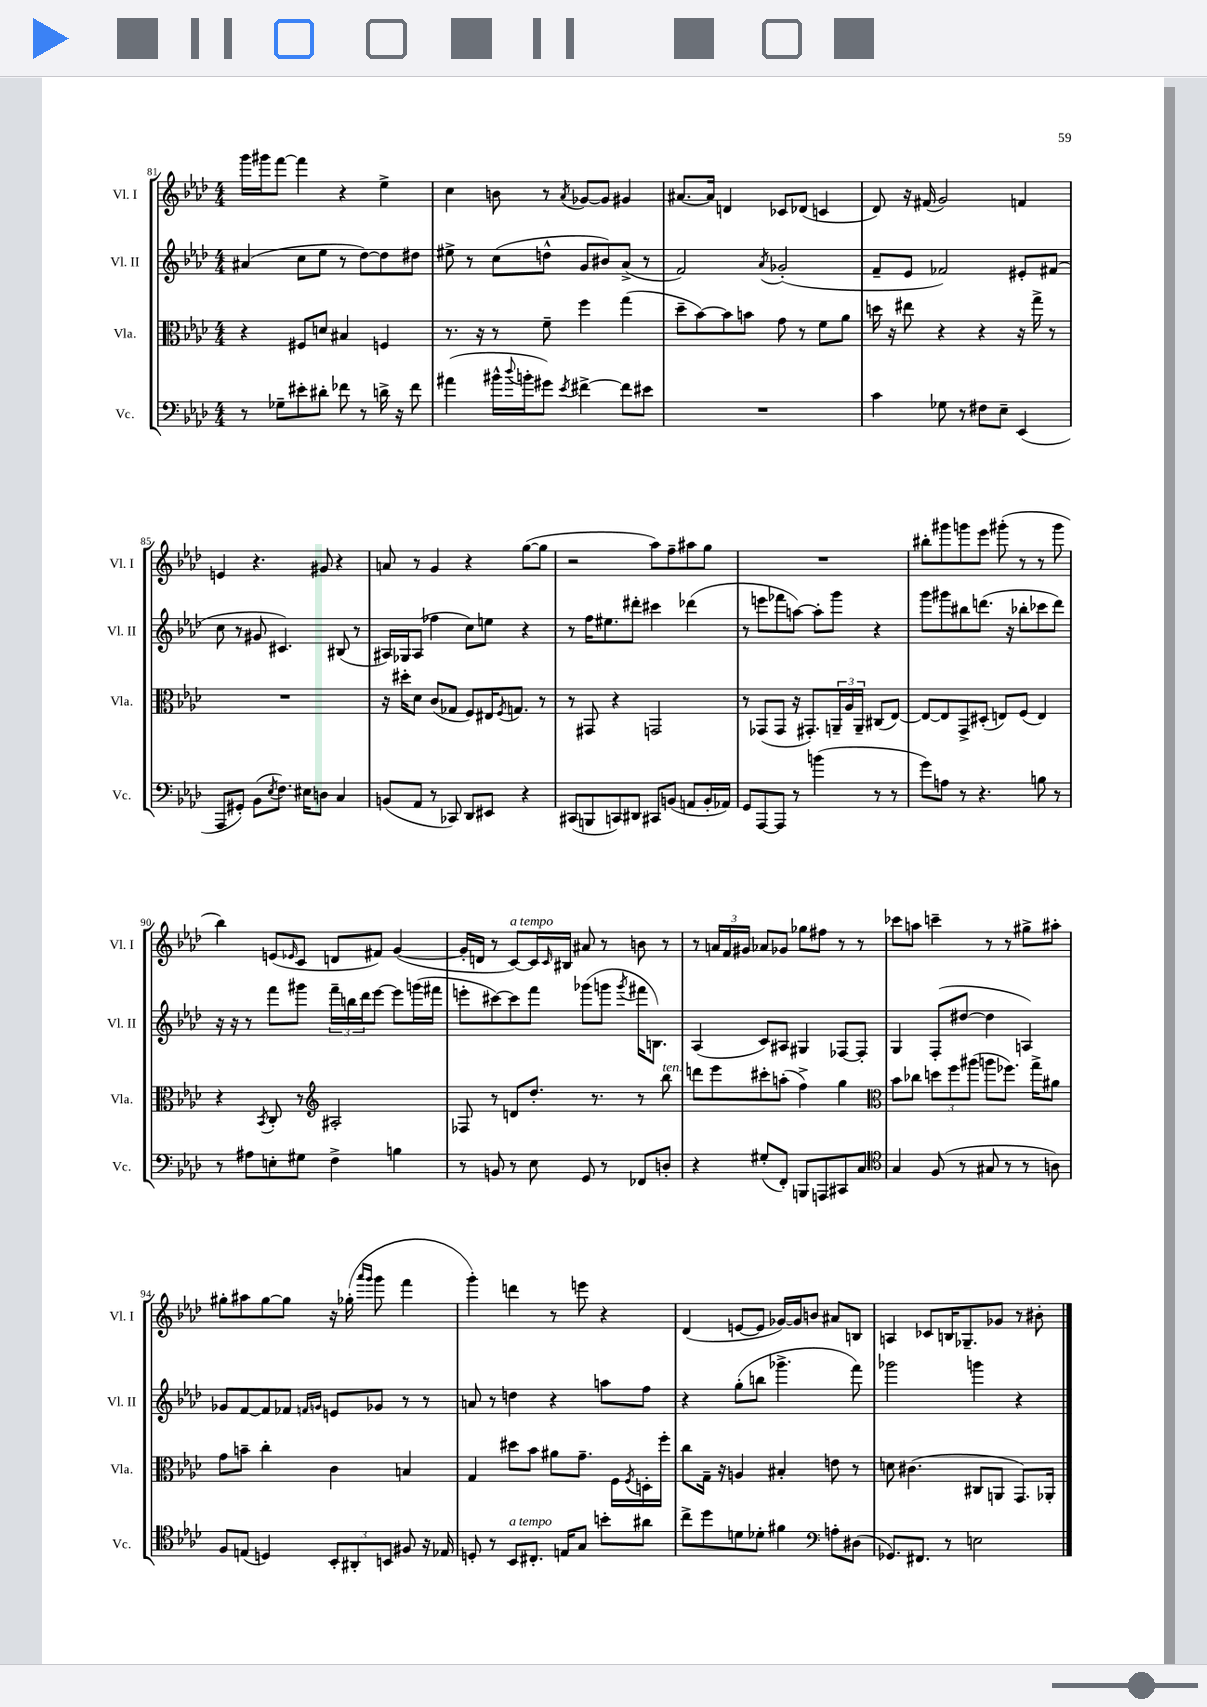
<<
\new StaffGroup <<
\new Staff = "s0" \with { instrumentName = "Vl. I" shortInstrumentName = "Vl. I" } {
    \clef treble \key aes \major \numericTimeSignature \time 4/4
    g'''16 gis'''16 f'''8~ f'''4 r4 ees''4-> |
    c''4 b'8 r8 \acciaccatura { aes'8 } ges'8~ ges'8 gis'4 |
    ais'8.~ ais'16 d'4 ces'8 des'8( c'4 |
    des'8) r16 fis'16( g'2) f'4 |
    e'4 r4. gis'8 r4 |
    a'8 r8 g'4 r4 g''8~( g''8 |
    r2 aes''8) f''8-- ais''8 g''8 |
    R1 |
    bis''8-. gis'''8 g'''8 ees'''8 gis'''8-.( r8 r8 gis'''8 |
    bes''4) e'8( \grace { ees'16 } c'8 d'8 fis'8) g'4~( |
    g'16-. d'16 r8 c'8~^\markup { \italic "a tempo" }) c'16 \grace { c'16 } bis16 ais'8 r8 b'8 r8 |
    r8 \tuplet 3/2 { a'16 f'16 gis'16 } aes'8 ges'8 ges''8 fis''8 r8 r8 |
    ces'''8 a''8 c'''4-- r8 r8 gis''8-> ais''8-. |
    gis''8-. ais''8 gis''8~ gis''8 r16 ges''16-.( \grace { aes'''16 g'''16 } g'''8 f'''4 |
    g'''4-.) d'''4 r8 e'''8 r4 |
    des'4( e'8~ e'8 ges'16~) ges'16 b'8 ais'8 b8 |
    a4 ces'8 b16 ges8.-- ges'8 r8 bis'8-. \bar "|." |
}
\new Staff = "s1" \with { instrumentName = "Vl. II" shortInstrumentName = "Vl. II" } {
    \clef treble \key aes \major \numericTimeSignature \time 4/4
    ais'4( c''8 ees''8 r8 des''8~) des''8 dis''8 |
    eis''8-> r8 c''8( d''8-^ g'8 bis'8) aes'8->( r8 |
    f'2) \acciaccatura { aes'8 } ges'2-.( |
    f'8-- ees'8 fes'2) eis'8-. fis'8( |
    c''8 r8 gis'8 cis'4.) bis8( r8 |
    ais16) ges16 ais8( fes''4 c''8) e''8 r4 |
    r8 f''16 eis''8. dis'''8-. cis'''4 des'''4( |
    r8 e'''8 fes'''8 a''8~) a''8-. g'''8 r4 |
    g'''8 gis'''8 bis''8 d'''8.( r16 bes''8-. ces'''8 d'''8) |
    r16 r16 r8 f'''8 gis'''8 \tuplet 3/2 { f'''16-- b''16 des'''16 } ees'''8~ ees'''8 g'''16( fis'''16 |
    e'''8-. cis'''8~) cis'''8 f'''8 ges'''8( g'''8 \acciaccatura { g'''8 } fis'''16 b8.) |
    aes4( c'8) ais8 gis4 fes8~ fes8-. |
    g4 f8-.( dis''8~ dis''4 a4) |
    ges'8 f'8~ f'8 fes'8 \grace { f'16 g'16 } e'8 ges'8 r8 r8 |
    a'8 r8 d''4 r4 a''8 f''8 |
    r4 g''8-.( b''8 ges'''4.-> f'''8) |
    ges'''2 g'''4 r4 \bar "|." |
}
\new Staff = "s2" \with { instrumentName = "Vla." shortInstrumentName = "Vla." } {
    \clef alto \key aes \major \numericTimeSignature \time 4/4
    r4 fis8 d'8 bis4 f4 |
    r8. r16 r8 f'8-- f''4 g''4( |
    des''8-- bes'8~) bes'8 b'8 g'8 r8 f'8 aes'8 |
    d''16 r16 eis''8 r4 r4 r16 g''16-> r8 |
    R1 |
    r16 dis''16-. des'8 c'8( ges8 f8) eis16 \acciaccatura { f8 } g8. r8 |
    r8 gis,8 r4 g,2 |
    r8 ges,8( ges,8 r16 gis,8.-.) \tuplet 3/2 { a,16-- aes16 a,16-- } cis8( ees8~) |
    ees8~ ees8 g,8-> dis8-.( e8) f8( e4) |
    r4 \acciaccatura { bes,8 } c8-. r8 \clef treble ais2-. |
    fes8 r8 d'8 des''8.-. r8. r8 bes''8^\markup { \italic "ten." } |
    d'''8 ees'''8 cis'''8-. a''8-.( f''4->) g''4 |
    \clef alto bes'8 ces''8 \tuplet 3/2 { d''8 f''8 ais''8( } a''8 fes''8.) g''16-> ais'8 |
    g'8 b'8-- c''4-. c'4 b4 |
    g4 dis''8 bes'8 ais'8 g'8.-- f16 \acciaccatura { f8 } d16-. f''16-. |
    c''8 g16-- r16 a4 bis4-. e'8 r8 |
    d'8 cis'4.( cis8 a,8 g,8.) aes,16-. \bar "|." |
}
\new Staff = "s3" \with { instrumentName = "Vc." shortInstrumentName = "Vc." } {
    \clef bass \key aes \major \numericTimeSignature \time 4/4
    r8 ges8-- eis'8-. dis'8-. fes'8 r8 d'16-> r16 fes'8 |
    ais'4( bis'16-^ \appoggiatura { des''8 } b'16-. gis'8) \acciaccatura { ees'8 } fis'4~-> fis'8 eis'8 |
    R1 |
    c'4 ges8 r8 fis8 ees8-- ees,4( |
    aes,,8 gis,8-.) bes,8( \acciaccatura { ees8 } f8.) eis16 d8 c4 |
    b,8( aes,8 r8 ces,8) des,8 eis,8 r4 |
    cis,8( b,,8 c,8) dis,8 cis,8 b,8( a,8 b,16-. aes,16) |
    g,8 aes,,8~ aes,,8 r8 b'4( r8 r8 |
    g'8) a8 r8 r4. b8 r8 |
    r8 ais8 e8-. gis8 f4-> b4 |
    r8 b,8 r8 ees8 g,8 r8 fes,8 d8-. |
    r4 gis8-.( f,8-.) b,,8 a,,8 cis,8 c8 |
    \clef tenor g4 f8( r8 gis8 r8 r8 a8) |
    f8 e8( d4) \tuplet 3/2 { bes,8-. ais,8-. b,8 } fis8 r16 ees16 |
    d8-. r8 bes,8^\markup { \italic "a tempo" } cis8.-. e16 g8 b'8-. ais'8 |
    c''8-> des''8 d'8 des'8-. fis'4 \clef bass a8-. dis8( |
    ges,8.) fis,8. r8 e2 \bar "|." |
}
>>
>>
\layout { \context { \Score currentBarNumber = #81 } }
